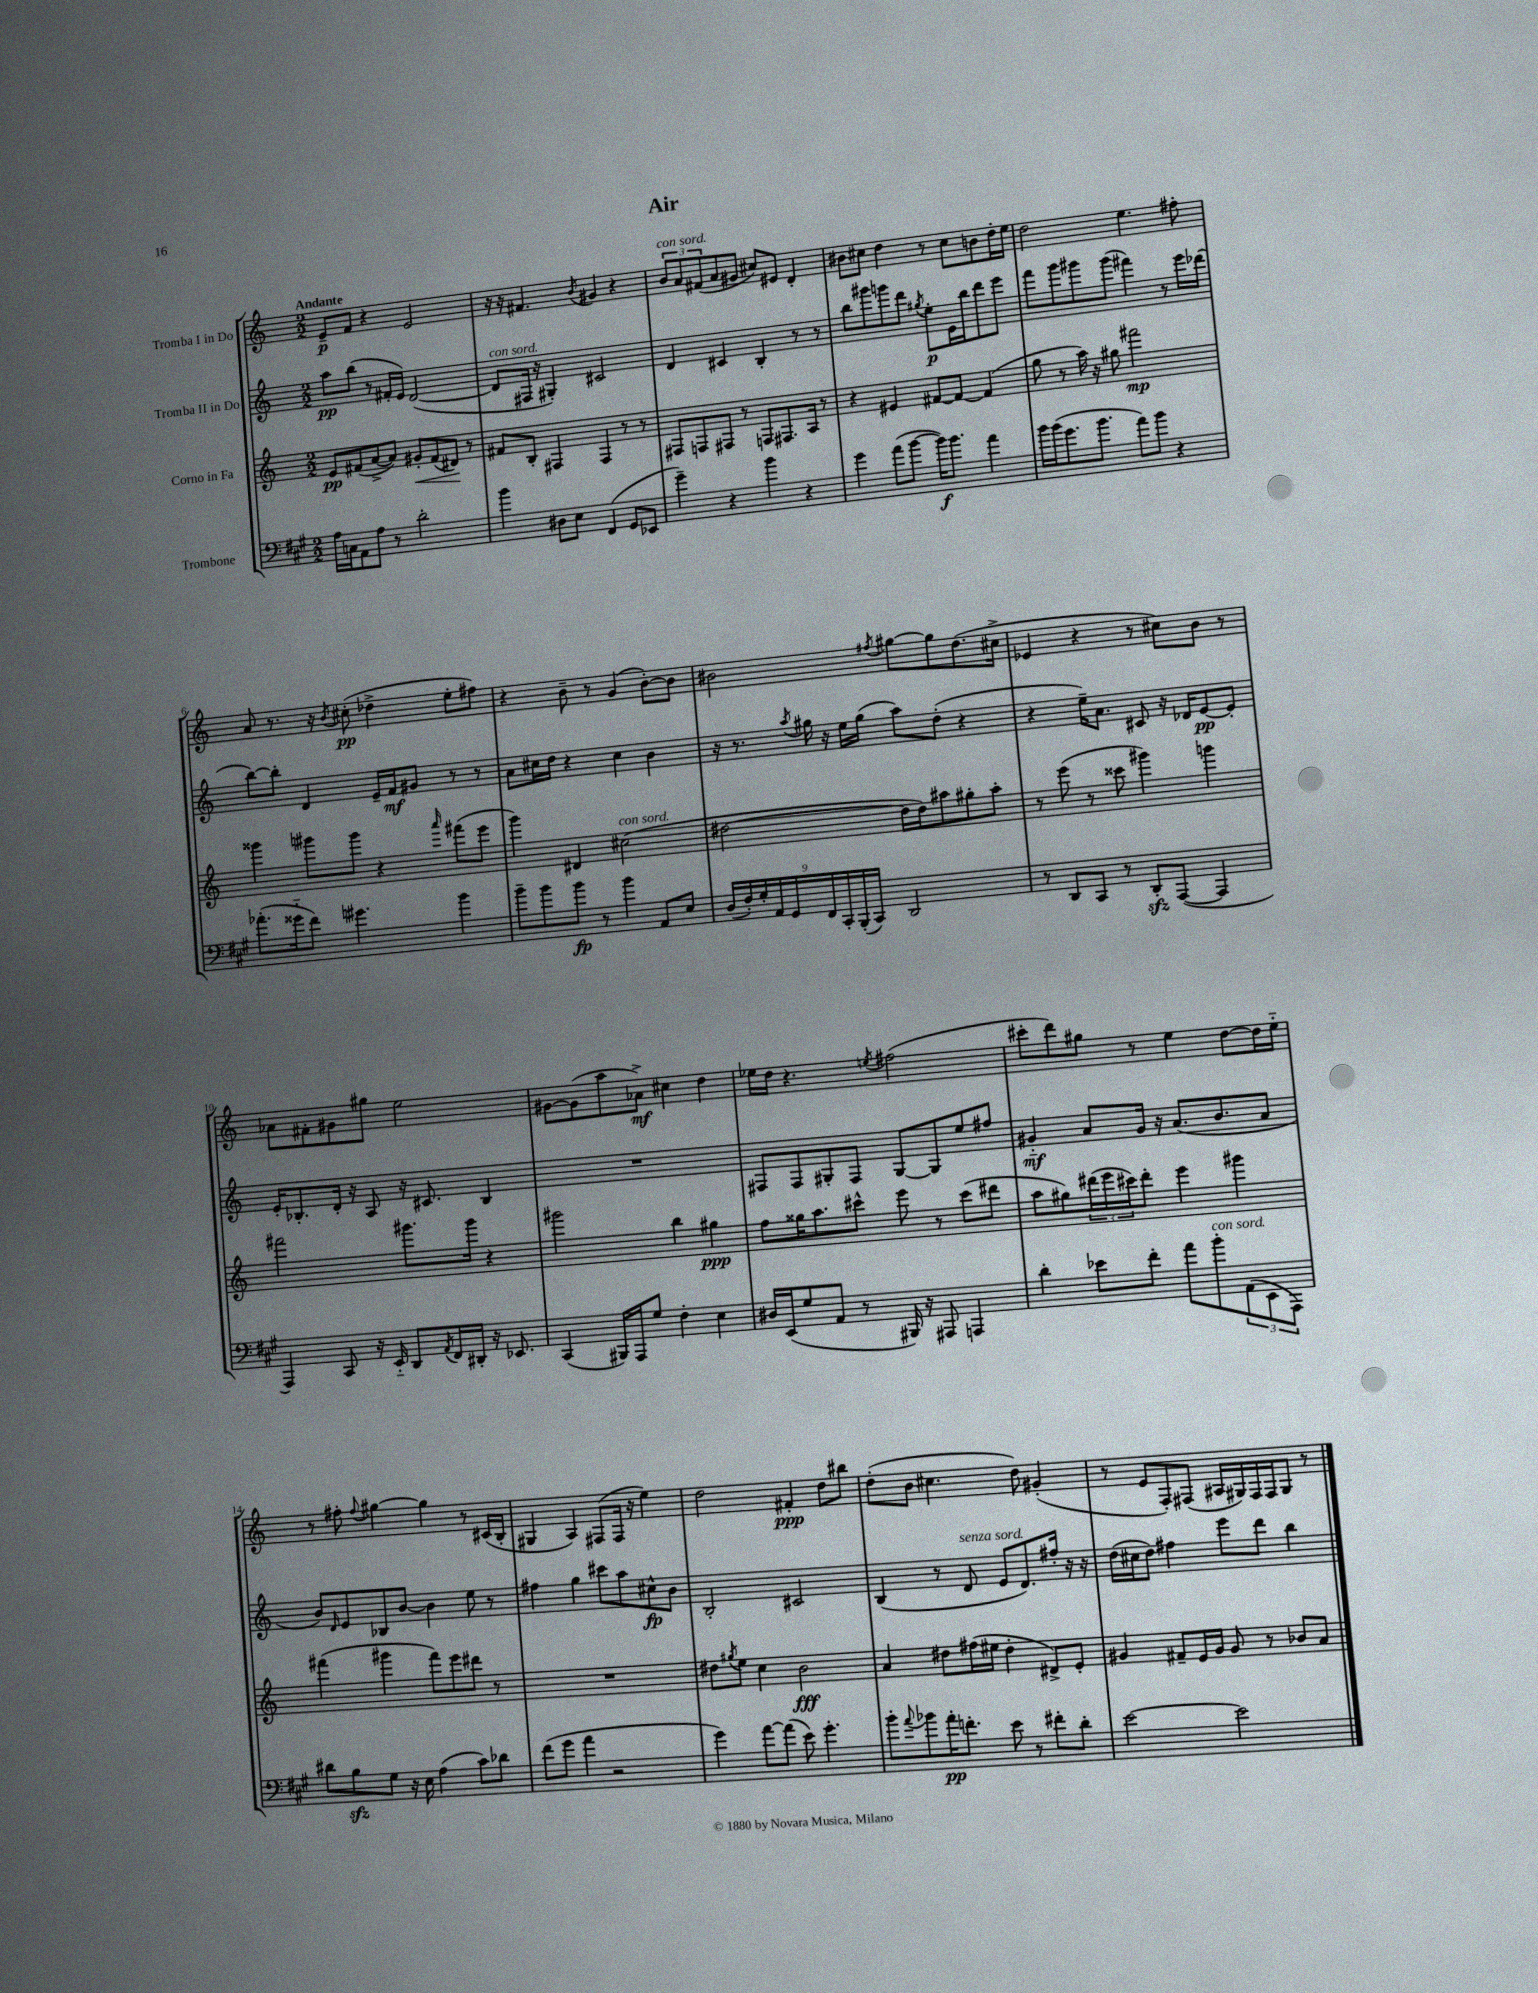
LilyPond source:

\header { title = "Air" }
<<
\new StaffGroup <<
\new Staff = "s0" \with { instrumentName = "Tromba I in Do" } {
    \clef treble \key c \major \numericTimeSignature \time 2/2 \tempo "Andante"
    e'8--\p f'8 r4 e'2 |
    r16 r16 fis'4. \acciaccatura { b'8 } gis'4 r4 |
    \tuplet 3/2 { b'8^\markup { \italic "con sord." } a'8 fis'8( } a'8 gis'8 cis''8) eis'8 d'4-. |
    bis'8 cis''8 d''4 r8 cis''8 b'8 d''16-. e''16 |
    d''2 e''4. fis''8-. |
    a'8 r8. r16 \acciaccatura { b'8 } cis''8-.\pp( des''4-> e''8-. fis''8) |
    r4 b'8-- r8 g'4( b'8~-.) b'8 |
    bis'2 \acciaccatura { fis''8 } gis''8~ gis''8 d''8.( cis''16-> |
    ees'4 r4 r8 cis''8) b'8 r8 |
    aes'8 fis'8-. gis'8 gis''8 e''2 |
    gis'8~ gis'8( a''8 aes'8->\mf) cis''4 d''4 |
    ees''16 d''16 r4. \acciaccatura { e''8 } fis''2( |
    cis'''8-. d'''8) gis''8 r8 e''4 d''8~ d''16 e''16-_ |
    r8 fis''8-. \appoggiatura { fis''8 } gis''4~ gis''4 r8 cis'16( b16-. |
    gis4 a4) fis8( fis16 r16 e''4) |
    d''2 fis'4-.\ppp d''8 bis''8 |
    d''8-.( b'8 cis''4. d''8) gis'4-.( |
    r8 e'8 f8-.) fis8( ais16 gis16) fis16 fis16 gis8 r8 \bar "|." |
}
\new Staff = "s1" \with { instrumentName = "Tromba II in Do" } {
    \clef treble \key c \major \numericTimeSignature \time 2/2
    a''8\pp b''8( r8 fis'16-. e'16) d'2~( |
    d'8^\markup { \italic "con sord." } fis16 r16 gis4-.) cis'2 |
    d'4 cis'4 b4-. r8 r8 |
    b''8 gis'''8 g'''8 d'''8 \acciaccatura { gis''8 } e''8-.\p e'16 b''16 d'''8 e'''8 |
    f'''8 g'''8 gis'''8 gis'''8( fis'''4) r8 e'''16 des'''16( |
    b''8~) b''8-. d'4 e'16-- f'16\mf gis'8 r8 r8 |
    a'8 cis''16 d''16 r4 cis''4 b'4 |
    r16 r8. \acciaccatura { a''8 } gis''16 r16 e''16 gis''16( a''8) d''8-.( r4 |
    r4 e''16--) a'8. cis'8 r16 des'16 e'8~\pp e'8-. |
    e'16-. bes8.-. d'16-. r16 a8 r16 cis'8. bes4 |
    R1 |
    fis8 fis8 gis8-. fis8 gis8~ gis8 e''8 fis''8 |
    gis'4-_\mf a'8 gis'16 r16 a'8.( b'8. a'8 |
    b'8) \grace { d'16 } e'8 bes8 b'8~ b'4 e''8 r8 |
    fis''4 g''4 cis'''8 a''8 cis''8-^\fp b'8 |
    b2-. cis'2 |
    b4( r8 d'8^\markup { \italic "senza sord." } e'8 d'8.) fis''16-. r16 r16 |
    d''16( cis''16 d''8) fis''4 e'''8 d'''8 b''4 \bar "|." |
}
\new Staff = "s2" \with { instrumentName = "Corno in Fa" } {
    \clef treble \key c \major \numericTimeSignature \time 2/2
    e'8\pp fis'8( a'8~-> a'8) gis'8-.\< fis'8( dis'8\!) r8 |
    fis'8 b8-. fis4 fis4 r8 r8 |
    fis8 f8 fis8 r8 f8 fis8. a16 r8 |
    r4 eis'4 fis'8~ fis'8~ fis'4( |
    g''8 r8 a''16) r16 gis''8 fis'''2\mp |
    gisis'''4 gis'''8 gis'''8 r4 \grace { a'''16 } fis'''8( e'''8 |
    g'''4) dis'4 cis''2^\markup { \italic "con sord." }( |
    dis''2~ dis''16 dis''16) ais''8 gis''8-. ais''8-. |
    r8 e'''8( r8 cisis'''8 gis'''4) g'''4 |
    fis'''2 gis'''8. gis'''16 r4 |
    gis'''2 b''4 gis''4\ppp |
    f''8 gisis''16 a''8. cis'''8-^ e'''8 r8 cis'''8( dis'''8 |
    a''8 gis''8) \tuplet 3/2 { dis'''16( e'''16 cis'''16) } dis'''8-. e'''4 gis'''4 |
    fis'''4( gis'''4 fis'''8) e'''8 dis'''8 r8 |
    R1 |
    dis''8 \acciaccatura { gis''8 } e''8 c''4 b'2\fff |
    a'4 dis''8 fis''16( eis''16 dis''4-. dis'8->) e'8-. |
    gis'4 fis'8-- e'16 gis'16 gis'8 r8 bes'8 a'8 \bar "|." |
}
\new Staff = "s3" \with { instrumentName = "Trombone" } {
    \clef bass \key a \major \numericTimeSignature \time 2/2
    a16 c16 a,8 a8 r8 d'2-. |
    b'4 dis8 e8 fis,4( gis,8 ees,8 |
    gis'4--) r4 b'4 r4 |
    gis'4 a'8( b'8~ b'16\f) b'8. a'4 |
    b'16 b'16( gis'8. b'8. a'8) b'8 r4 |
    aes'8.-.( gisis'16-_ fis'8) gis'4. b'4 |
    b'8-- b'8 b'8\fp r8 b'4 a,8 e8 |
    \tuplet 9/8 { d16( fis16-.) gis16-. a,16 gis,16 fis,16 cis,16-. b,,16-.( cis,16) } d,2 |
    r8 d,8 cis,8 r8 d,8-.\sfz a,,8~( a,,4 |
    a,,4) cis,8 r16 e,16-_ d,8 \acciaccatura { a,8 } fis,16 dis,16-. r16 ees,8. |
    cis,4( bis,,16) a,,16 gis8 fis4-. e4 |
    dis16 e,16( gis8 a,8 r8 bis,,16) r16 ais,,8 a,,4 |
    d'4-. ees'8 fis'8-. a'8 b'8-.^\markup { \italic "con sord." } \tuplet 3/2 { a,8( e,8 a,,8) } |
    dis'8 b8\sfz gis8 r16 e16 a4( cis'8) des'8 |
    fis'8( gis'8 a'4 r2 |
    gis'4) a'8~ a'8( e'8) gis'4.-. |
    b'8-. \appoggiatura { a'8 } bes'8 a'16-.\pp f'8.-. e'8 r8 fis'8-. d'8-. |
    e'2~ e'2 \bar "|." |
}
>>
>>
